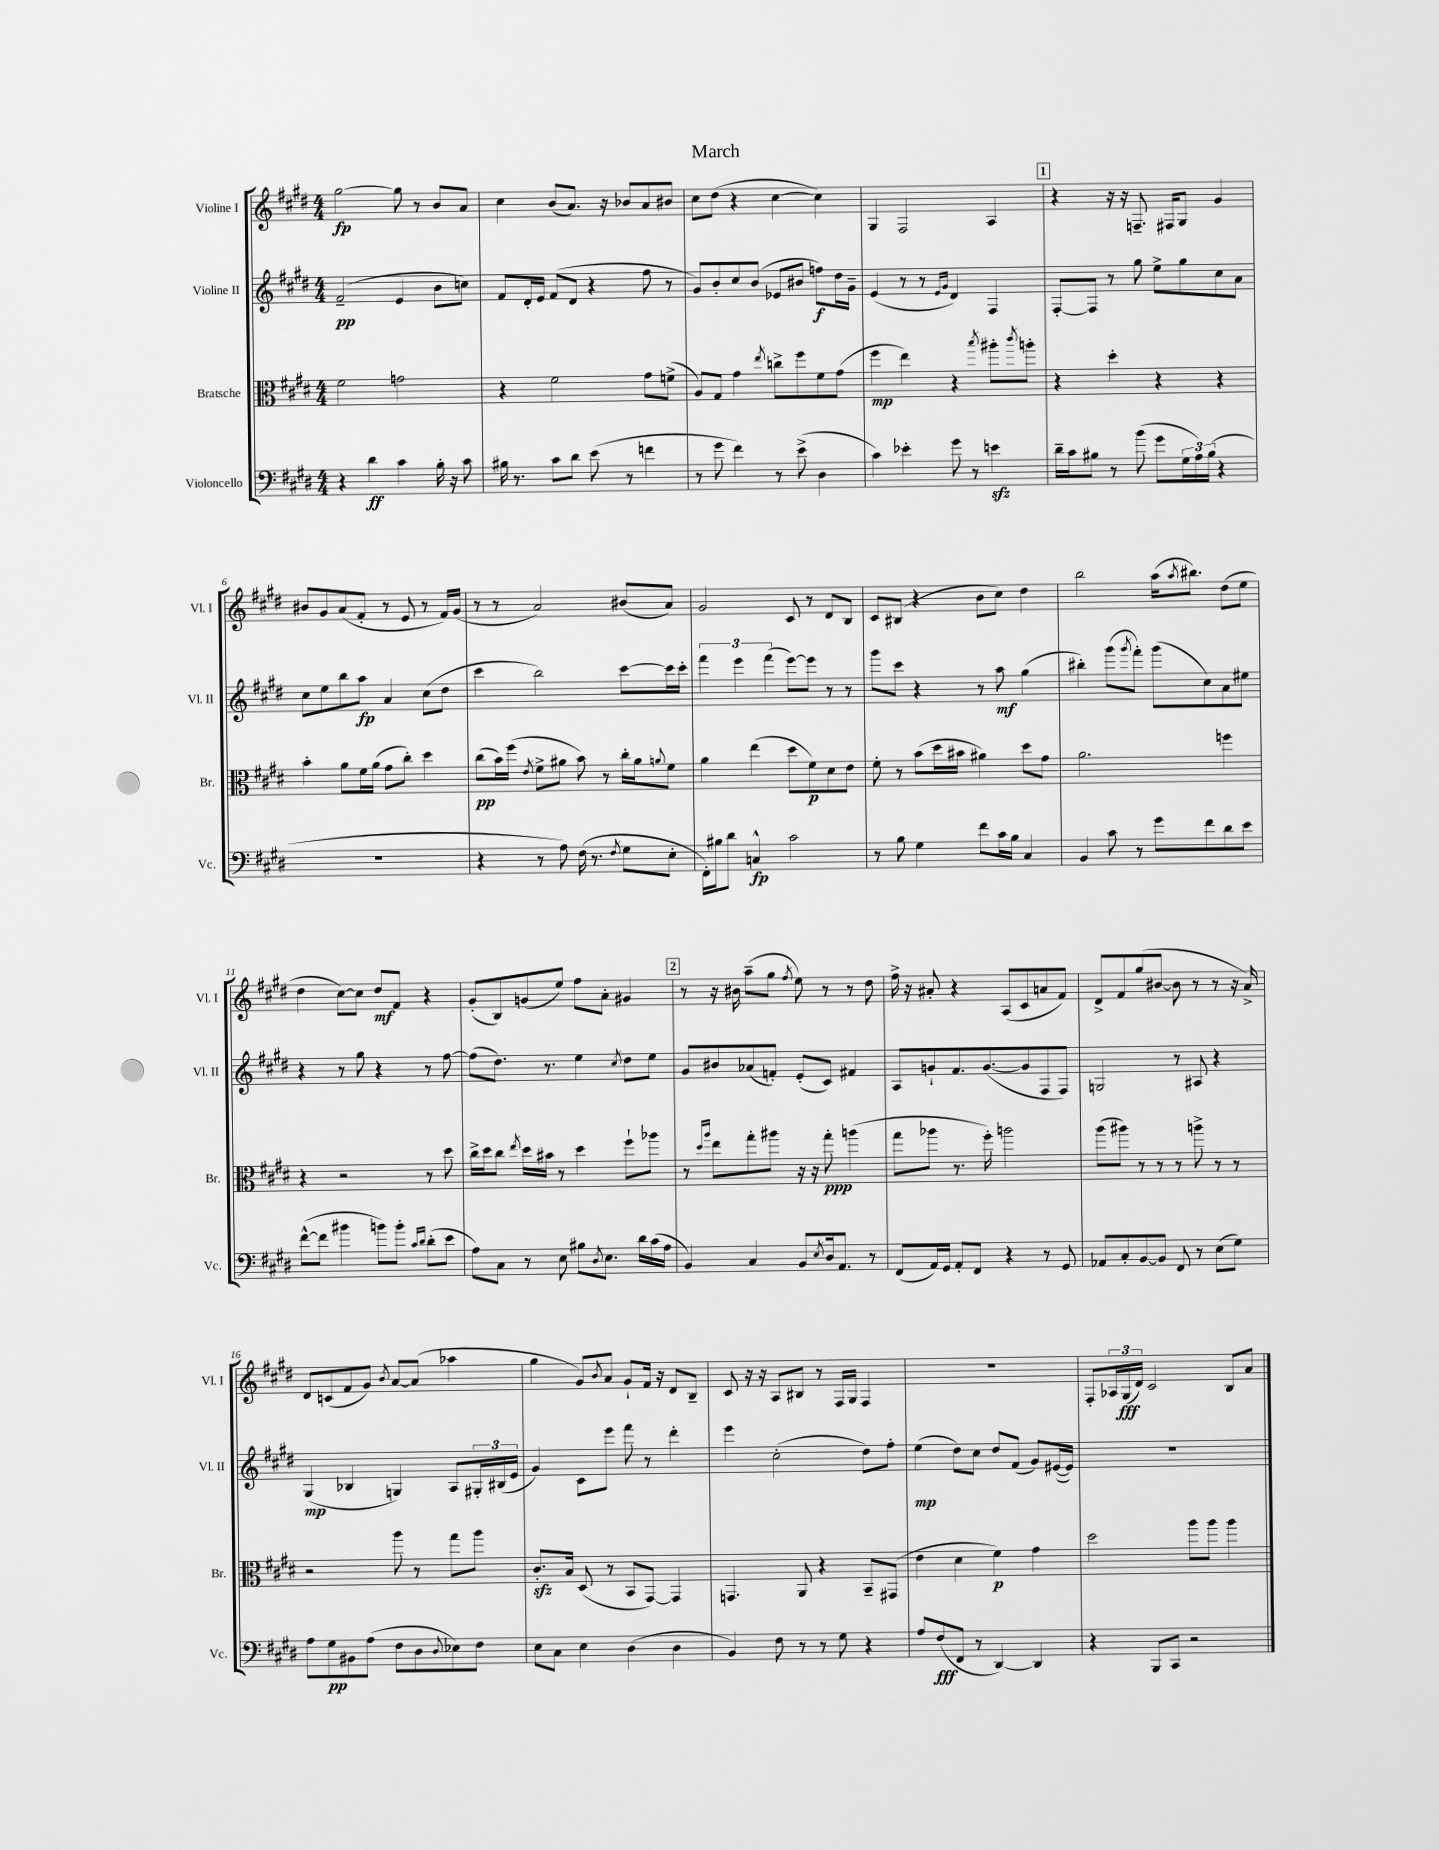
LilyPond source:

\header { title = "March" }
<<
\new StaffGroup <<
\new Staff = "s0" \with { instrumentName = "Violine I" shortInstrumentName = "Vl. I" } {
    \clef treble \key e \major \numericTimeSignature \time 4/4
    gis''2~\fp gis''8 r8 b'8 a'8 |
    cis''4 b'8( a'8.) r16 bes'8 a'8 bis'8 |
    cis''8 dis''8( r4 cis''4~ cis''4) |
    gis4 fis2 a4 |
    \mark \markup { \box "1" } r4 r16 r16 f8.-- fis16 gis8 gis'4 |
    bis'8 gis'8 a'8( fis'8-. r8 e'8 r8 fis'16) gis'16( |
    r8 r8 a'2) bis'8( a'8) |
    gis'2 cis'8 r8 dis'8 b8 |
    cis'8 bis8( r4 b'8 cis''8) dis''4 |
    b''2 a''16( \acciaccatura { a''8 } bis''8.) dis''8( e''8 |
    dis''4 cis''8~) cis''8 dis''8\mf fis'8 r4 |
    gis'8-.( b8) g'8( e''8) fis''8 a'8-. gis'4 |
    \mark \markup { \box "2" } r8 r16 bis'16 a''8--( gis''8 \acciaccatura { fis''8 } e''8) r8 r8 dis''8 |
    fis''16-> r16 ais'8-. r4 a8( cis'8 a'8 fis'8) |
    dis'8-> fis'8 gis''8( bis'8~ bis'8 r8 r8 r16 a'16->) |
    dis'8 c'8( fis'8 gis'8) \acciaccatura { b'8 } a'8~ a'8( aes''4 |
    gis''4 gis'8) \acciaccatura { b'8 } a'8 gis'8-! fis'16 r16 dis'8 b8-- |
    cis'8 r16 r16 a8 bis8 r8 fis16 gis16 fis4 |
    R1 |
    fis8-. \tuplet 3/2 { aes16 gis16\fff( dis'16) } cis'2 b8 a'8 \bar "|." |
}
\new Staff = "s1" \with { instrumentName = "Violine II" shortInstrumentName = "Vl. II" } {
    \clef treble \key e \major \numericTimeSignature \time 4/4
    fis'2--\pp( e'4 b'8 c''8) |
    fis'8 dis'16-. e'16 fis'8( dis'8 r4 fis''8 r8 |
    gis'8) b'8-. cis''8 b'8( ees'8 bis'8 f''8\f) dis''16 gis'16-- |
    e'4( r8 r8 \grace { e'16 gis'16 } dis'4) fis4 |
    \mark \markup { \box "1" } fis8~-. fis8 r8 gis''8 e''8-> gis''8 cis''8 a'8 |
    cis''8 e''8 b''8 a''8\fp a'4 cis''8( dis''8 |
    cis'''4 b''2) cis'''8~ cis'''16 cis'''16-. |
    \tuplet 3/2 { fis'''4 e'''4 fis'''4( } e'''8~) e'''8 r8 r8 |
    gis'''8 cis'''8 r4 r8 a''8\mf gis''4( |
    bis''4-.) gis'''8( \acciaccatura { gis'''8 } fis'''8-.) gis'''8( cis''8) a'8 eis''8 |
    r4 r8 gis''8 r4 r8 fis''8~ |
    fis''8( dis''8.) r8. e''4 \acciaccatura { cis''8 } dis''8 e''8 |
    \mark \markup { \box "2" } gis'8 bis'8 aes'8( f'8-.) e'8-.( cis'8) fis'4 |
    a8 g'8-! fis'8. g'8.~( g'8 fis8 fis8) |
    g2 r8 ais8 r4 |
    gis4\mp( bes4 g4) a8 \tuplet 3/2 { gis16-. bis16( e'16 } |
    gis'4) cis'8 e'''8 fis'''8 r8 dis'''4-. |
    e'''4 cis''2-.( dis''8) fis''8-. |
    e''4\mp( dis''8) cis''8 dis''8 fis'8( gis'8) eis'16~( eis'16) |
    R1 \bar "|." |
}
\new Staff = "s2" \with { instrumentName = "Bratsche" shortInstrumentName = "Br." } {
    \clef alto \key e \major \numericTimeSignature \time 4/4
    fis'2 g'2 |
    r4 fis'2 gis'8 f'8->( |
    a8) gis8 gis'4 \acciaccatura { e''8 } c''8-> fis''8 fis'8 gis'8( |
    fis''4\mp e''4) r4 \acciaccatura { b''8 } ais''8-. \acciaccatura { cis'''8 } a''8-. |
    \mark \markup { \box "1" } r4 dis''4-. r4 r4 |
    b'4-. a'8 fis'16 a'16( gis'8 cis''8-.) dis''4 |
    cis''8\pp( b'16) fis''16( \acciaccatura { e'8 } fis'8-> ais'8 b'8) r8 cis''16-. ais'16 \appoggiatura { a'8 } fis'8 |
    a'4 e''4( dis''8 fis'8\p) dis'8 e'8 |
    fis'8-. r8 b'8( dis''16 bis'16 ais'4) dis''8 gis'8 |
    a'2. f''4 |
    r4 r2 r8 dis''8 |
    cis''16-> dis''16 cis''8 \acciaccatura { e''8 } dis''16 bis'16 r8 dis''4 fis''8-! aes''8 |
    \mark \markup { \box "2" } r8 \grace { dis''16 a''16 } e''8 gis''8-. ais''8 r16 r16 gis''8-.\ppp a''4( |
    gis''8 aes''8 r8. fis''16-.) a''2 |
    a''8( ais''8) r8 r8 r8 a''8-> r8 r8 |
    r2 a''8 r8 gis''8 a''8 |
    cis'8.-.\sfz b16 dis8( r8 b,8 gis,8~) gis,4 |
    g,4. a,8 r4 b,8-- gis,8( |
    e'4 dis'4 fis'4\p) gis'4 |
    dis''2 a''8 a''8 a''4 \bar "|." |
}
\new Staff = "s3" \with { instrumentName = "Violoncello" shortInstrumentName = "Vc." } {
    \clef bass \key e \major \numericTimeSignature \time 4/4
    r4 dis'4\ff cis'4 b16-. r16 cis'8 |
    bis16 r8. cis'8 dis'8 e'8( r8 f'4 |
    r8 gis'8 fis'4) r8 e'8->( dis4 |
    cis'4) ees'4-. gis'8 r8 e'4\sfz |
    \mark \markup { \box "1" } dis'16-- cis'16 bis8 r8 b'8( gis'8 \tuplet 3/2 { gis16 a16) bis16( } r4 |
    R1 |
    r4 r8 a8) fis16( r8. \acciaccatura { fis8 } gis8 e8-. |
    fis,16-.) bis16 dis'8 c4-^\fp cis'2 |
    r8 b8 gis4 fis'8 cis'16 b16 cis4 |
    b,4 cis'8 r8 gis'8 fis'8 dis'8 e'8 |
    fis'8~-^( fis'8 bis'4 b'8) b'8-. \grace { cis'16 dis'16 } dis'8-.( e'8 |
    a8) cis8 r8 e8 bis8 \acciaccatura { dis8 } e8. dis'16 cis'16( a16 |
    \mark \markup { \box "2" } b,4) cis4 b,8 \acciaccatura { e8 } dis16 a,8. r8 |
    fis,8( a,16) gis,16 a,8-. fis,8 r4 r8 gis,8 |
    aes,8 cis8-. b,8~ b,8 fis,8 r8 e8( gis8) |
    a8 gis8\pp bis,8 a8( fis8 dis8 \appoggiatura { dis8 } ees8) fis8 |
    e8 cis8 e4 dis4( dis4 |
    b,4) fis8 r8 r8 gis8 r4 |
    a8 fis8\fff( fis,8 r8 dis,4~) dis,4 |
    r4 b,,8 cis,8 r2 \bar "|." |
}
>>
>>
